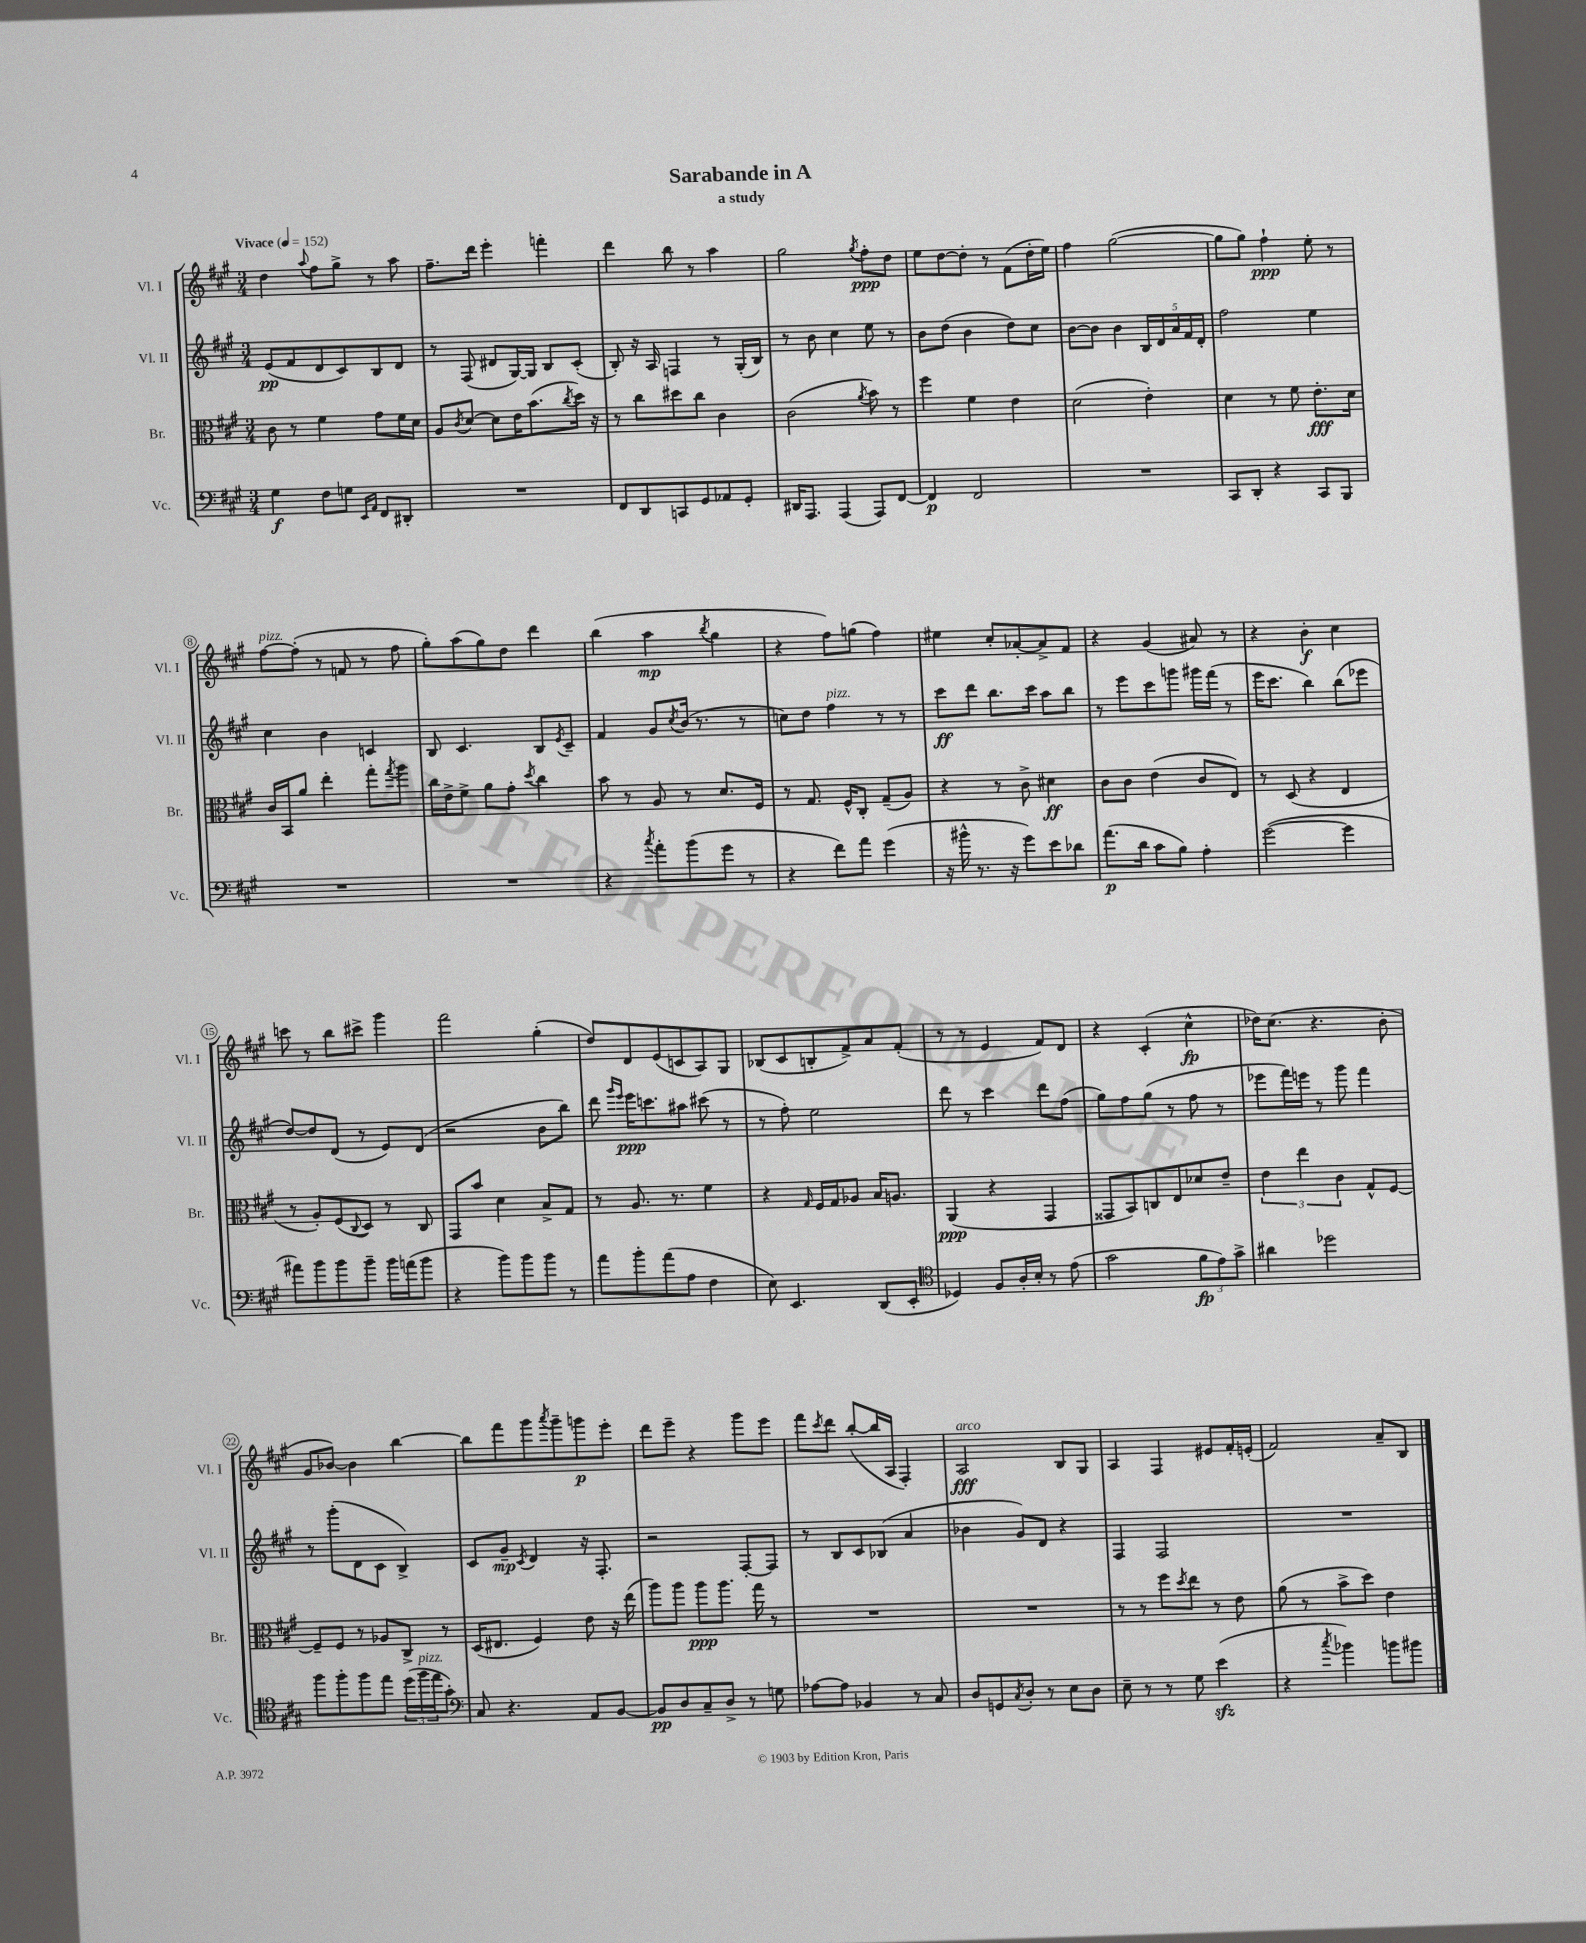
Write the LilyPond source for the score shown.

\header { title = "Sarabande in A" subtitle = "a study" }
<<
\new StaffGroup <<
\new Staff = "s0" \with { instrumentName = "Vl. I" shortInstrumentName = "Vl. I" } {
    \clef treble \key a \major \numericTimeSignature \time 3/4 \tempo "Vivace" 4 = 152
    d''4 \appoggiatura { a''8 } fis''8 gis''8-> r8 a''8 |
    fis''8.-- d'''16 e'''4-. f'''4-. |
    d'''4 b''8 r8 a''4 |
    gis''2 \acciaccatura { gis''8 } fis''8-.\ppp d''8 |
    e''8 d''8~ d''8-. r8 fis'8( d''16-. e''16) |
    fis''4 gis''2~( |
    gis''8 gis''8) fis''4-!\ppp e''8-. r8 |
    fis''8~^\markup { \italic "pizz." } fis''8-.( r8 f'8 r8 fis''8 |
    gis''8-.) a''8( gis''8) d''8 d'''4 |
    b''4( a''4\mp \acciaccatura { b''8 } gis''4 |
    r4 fis''8) g''8( fis''4) |
    eis''4 cis''8-. aes'8~-. aes'8-> fis'8 |
    r4 gis'4( ais'8) r8 |
    r4 b'4-.\f cis''4 |
    c'''8 r8 b''8 cis'''8-> gis'''4 |
    fis'''2 gis''4-.( |
    d''8) d'8 e'8( c'8 a8) gis8 |
    bes8( cis'8 b8-. fis'8->) a'8 fis'8-.( |
    r8 r8 e'4 fis'8) d'8 |
    r4 cis'4-.( cis''4-^\fp |
    des''16) cis''8.( r4. b'8-. |
    gis'8 bes'8~) bes'4 b''4~ |
    b''8 fis'''8 gis'''8 \acciaccatura { a'''8 } gis'''8-- g'''8\p e'''8-. |
    d'''8 e'''8-- r4 gis'''8 e'''8 |
    fis'''8 \acciaccatura { cis'''8 } d'''8 b''8~-.( b''16 a16 fis4-.) |
    a2\fff^\markup { \italic "arco" } b8 gis8 |
    a4 fis4 eis'8 fis'16-. e'16-.( |
    fis'2) a'8-- b8 \bar "|." |
}
\new Staff = "s1" \with { instrumentName = "Vl. II" shortInstrumentName = "Vl. II" } {
    \clef treble \key a \major \numericTimeSignature \time 3/4
    e'8\pp( fis'8 d'8 cis'8) b8 d'8 |
    r8 fis8( dis'8 gis16~) gis16 b8 cis'8-.( |
    b8-.) r16 a16 f4 r8 gis16-.( b16) |
    r8 b'8 cis''4 e''8 r8 |
    b'8 d''8( b'4 d''8) cis''8 |
    b'8~ b'8 b'4 \tuplet 5/4 { b16 d'16 a'16 fis'16 d'16-. } |
    fis''2 e''4 |
    cis''4 b'4 c'4 |
    b8 cis'4. b8 \acciaccatura { e'8 } cis'8-- |
    fis'4 gis'8 \acciaccatura { cis''8 } b'16( r8. r8 |
    c''8) d''8 fis''4^\markup { \italic "pizz." } r8 r8 |
    cis'''8\ff d'''8 b''8. cis'''16 a''8 b''8 |
    r8 e'''8 cis'''8 g'''8 gis'''16 fis'''16( r8 |
    e'''16 cis'''8. b''4) b''8( ees'''8 |
    d''8~) d''8 d'8( r8 e'8) d'8( |
    r2 b'8 b''8) |
    d'''8 \grace { gis'''16 e'''16 } e'''16\ppp c'''8. ais''8 cis'''8( r8 |
    r8 fis''8-.) e''2 |
    d'''8 r8 cis'''4 d'''8 fis''8( |
    gis''8) fis''8 gis''8( r8 fis''8 r8 |
    ees'''8 fis'''16) e'''16 r8 gis'''8 fis'''4 |
    r8 gis'''8-.( d'8 cis'8 b4->) |
    cis'8 gis'8--\mp \acciaccatura { cis'8 } d'4 r16 fis8.-. |
    r2 fis8~-. fis8 |
    r8 b8 cis'8 bes8( a'4 |
    bes'4 gis'8) d'8 r4 |
    fis4 fis2 |
    R2. \bar "|." |
}
\new Staff = "s2" \with { instrumentName = "Br." shortInstrumentName = "Br." } {
    \clef alto \key a \major \numericTimeSignature \time 3/4
    cis'8 r8 fis'4 gis'8 fis'16 d'16 |
    a8 \acciaccatura { cis'8 } d'8~ d'8 e'16 b'8.( \acciaccatura { cis''8 } d''16) r16 |
    r8 cis''8 dis''8 cis''8 cis'4 |
    cis'2( \acciaccatura { a'8 } b'8) r8 |
    fis''4 fis'4 e'4 |
    d'2( e'4-.) |
    d'4 r8 fis'8 e'8.-.\fff d'16 |
    cis'16 b,16 a'8 e''4-. gis''8-. \acciaccatura { gis''8 } a''8 |
    cis''16 e'16-> fis'8-> a'8 gis'8-. \acciaccatura { d''8 } cis''4 |
    b'8 r8 a8 r8 d'8. fis16 |
    r8 gis8. fis16-^ cis8-. gis8--( a8) |
    r4 r8 cis'8-> dis'4\ff |
    cis'8 cis'8 e'4( cis'8 e8) |
    r8 d8( r4 e4 |
    r8 a8-.) fis8( \appoggiatura { cis8 } d8) r8 cis8 |
    gis,8 b'8 d'4 b8-> gis8 |
    r8 a8. r8. fis'4 |
    r4 \grace { gis16 } fis16 gis16 aes8 b16 a8. |
    a,4\ppp( r4 gis,4 |
    gisis,8 b,8) c8 e8 des'8 e'8-- |
    \tuplet 3/2 { e'4 e''4 cis'4 } gis8-^ fis8~ |
    fis8-- fis8 r8 aes8 cis8-> r8 |
    d16( eis8. fis4) e'8 r16 e''16( |
    a''8) a''8 a''8\ppp a''8. gis''16 r8 |
    R2. |
    R2. |
    r8 r8 fis''8 \acciaccatura { d''8 } e''8 r8 e'8 |
    a'8( r8 b'8-> d''8) e'4 \bar "|." |
}
\new Staff = "s3" \with { instrumentName = "Vc." shortInstrumentName = "Vc." } {
    \clef bass \key a \major \numericTimeSignature \time 3/4
    gis4\f fis8 g8 \grace { e,16 a,16 } fis,8 dis,8-. |
    R2. |
    fis,8 d,8 c,8 gis,8 aes,8 gis,8-. |
    dis,16 a,,8. a,,4( a,,8) fis,8~ |
    fis,4\p fis,2 |
    R2. |
    cis,8 d,8-. r4 cis,8 b,,8 |
    R2. |
    R2. |
    r4 \acciaccatura { cis''8 } a'8-. b'8( gis'8 r8 |
    r4 fis'8) a'8 gis'4( |
    r16 bis'16-^ r8. r16 gis'8) e'8 des'8 |
    a'8.\p( d'16 cis'8 b8) a4-. |
    gis'2~( gis'4 |
    ais'8) b'8 b'8 b'8-- b'16 a'16( b'8 |
    r4 b'8) b'8 b'8 r8 |
    a'8 b'8-. a'8( a8 fis4 |
    e8) e,4. d,8( e,8-. |
    \clef tenor des4) fis8 a16-. b16-. r8 e'8( |
    gis'2 \tuplet 3/2 { fis'8\fp e'8) gis'8-> } |
    ais'4 des''2 |
    fis''8 fis''8-. fis''8 e''8 \tuplet 3/2 { d''16( fis''16^\markup { \italic "pizz." } e''16 } gis'8-.) |
    \clef bass cis8 r4. a,8 b,8~ |
    b,8\pp d8 cis8-- d8-> r8 g8 |
    aes8~ aes8 bes,4 r8 cis8 |
    d8 g,8 \acciaccatura { cis8 } d8-. r8 e8 d8 |
    e8-- r8 r8 gis8 e'4\sfz( |
    r4 \acciaccatura { cis''8 } bes'4) b'8 bis'8 \bar "|." |
}
>>
>>
\layout { \context { \Score \override BarNumber.stencil = #(make-stencil-circler 0.1 0.3 ly:text-interface::print) } }
